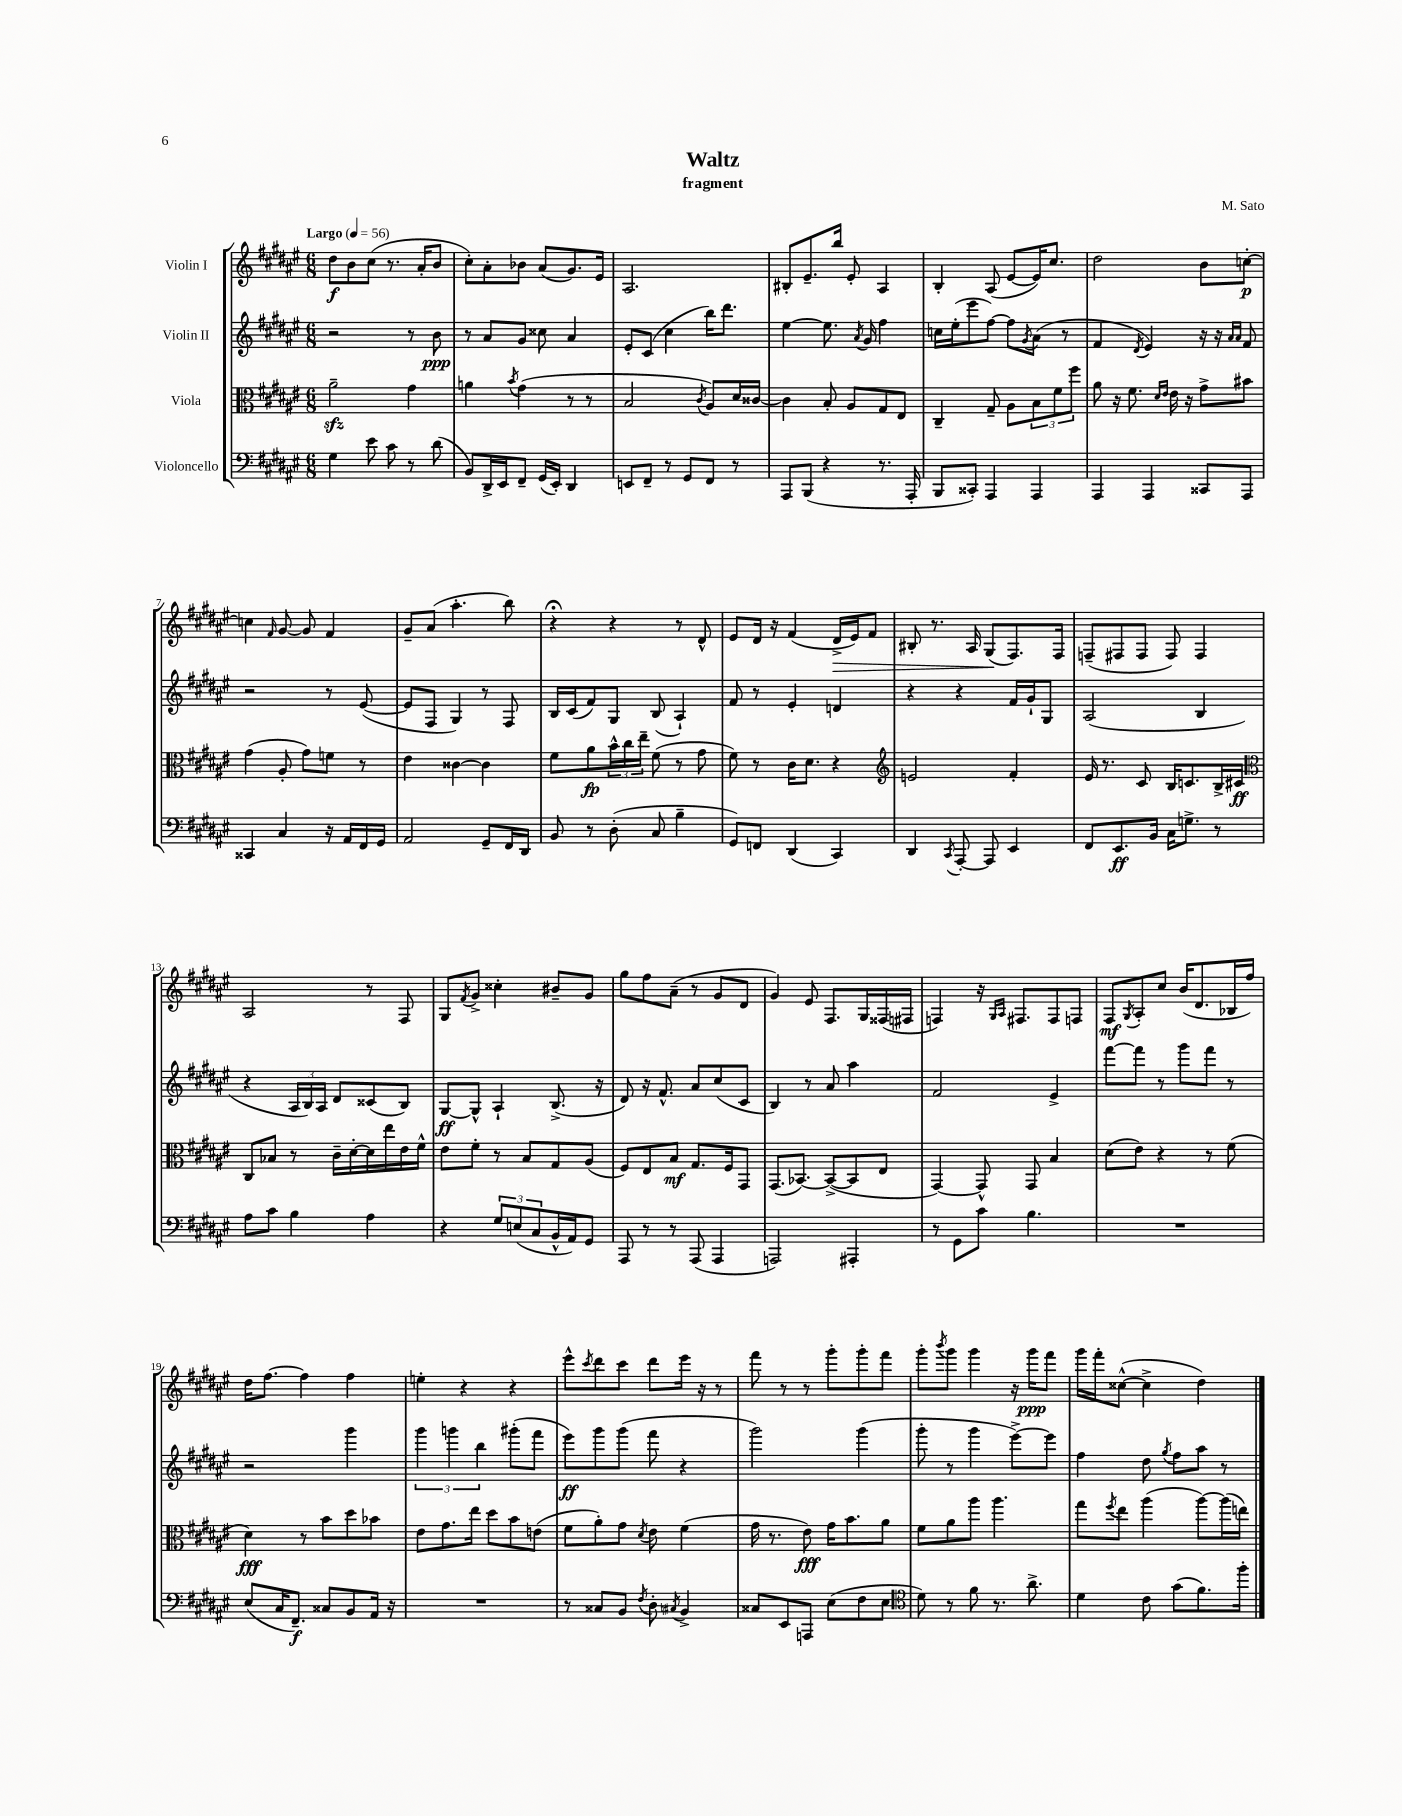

**kern	**kern	**kern	**kern
*staff4	*staff3	*staff2	*staff1
*clefF4	*clefC3	*clefG2	*clefG2
*k[f#c#g#d#a#e#]	*k[f#c#g#d#a#e#]	*k[f#c#g#d#a#e#]	*k[f#c#g#d#a#e#]
*M6/8	*M6/8	*M6/8	*M6/8
*MM56	*MM56	*MM56	*MM56
4G#\	2a#~\	2r	8dd#\L
.	.	.	8b\
8e#\	.	.	(8cc#\J
8c#\	.	.	8.r
8r	4g#\	8r	.
.	.	.	16a#'/LK
(8d#\	.	8b\	8b/J
=	=	=	=
8BB/L)	4a\	8r	8cc#'\L)
16DD#^/L	.	8a#/L	8a#'\
16EE#/J	.	.	.
.	8qb/	.	.
8FF#~/J	(4g#\	8g#/J	8b-\J
(16GG#/LL	.	8cc##\	(8a#/L
16EE#'/JJ)	.	.	.
4DD#/	8r	4a#/	8.g#/)
.	8r	.	.
.	.	.	16e#/Jk
=	=	=	=
8EE/L	2B/	8e#'/L	2.A#/
8FF#~/J	.	(8c#/J	.
8r	.	4cc#\	.
8GG#/L	.	.	.
.	8qc#/	.	.
8FF#/J	8A#/L)	16bb\LK)	.
.	.	8.ddd#\J	.
8r	16d#/L	.	.
.	[16c##/JJ	.	.
=	=	=	=
8AAA#/L	4c##\]	[4ee#\	8B#'/L
(8BBB/J	.	.	8.e#~/
4r	8B'/	8.ee#\]	.
.	.	.	16bb/Jk
.	8A#/L	.	8e#'/
.	.	8qa#/	.
.	.	16g#/	.
8.r	8G#/	4ff#\	4A#/
.	8E#/J	.	.
16AAA#'/	.	.	.
=	=	=	=
8BBB/L	4C#~/	16cc\LL	4B'/
.	.	(16ee#'\J	.
8CC##'/J)	.	8eee#\	.
4AAA#/	8G#~/	[8ff#\J)	(8A#/
.	8A#\L	8ff#\]L	[8e#/L
.	.	8qg#/	.
4AAA#/	12B\	(8a#\J	16e#/]K)
.	.	.	8.cc#/J
.	12f#\	.	.
.	.	8r	.
.	12ff#\J	.	.
=	=	=	=
4AAA#/	8a#\	4f#/	2dd#\
.	16r	.	.
.	8.f#\	.	.
.	.	8qd#/	.
4AAA#/	.	4e#/)	.
.	16qqd#/LL	.	.
.	16qqe#/JJ	.	.
.	16e#\	.	.
.	16r	.	.
8CC##/L	8g#^\L	16r	8b\L
.	.	16r	.
.	.	16qqa#/LL	.
.	.	16qqa#/JJ	.
8AAA#/J	8b#\J	8f#/	[8cc'\J
=	=	=	=
4CC##/	(4g#\	2r	4cc\]
.	.	.	16qqf#/
4C#/	8A#'/	.	[8g#/
.	8g#\L)	.	8g#/]
16r	8f\J	8r	4f#/
16AA#/LL	.	.	.
16FF#/	8r	([8e#/	.
16GG#/JJ	.	.	.
=	=	=	=
2AA#/	4e#\	8e#/]L	8g#~/L
.	.	8F#/J	(8a#/J
.	[4c##\	4G#/)	4.aa#'\
8GG#~/L	4c##\]	8r	.
16FF#/L	.	8F#/	8bb\)
16DD#/JJ	.	.	.
=	=	=	=
8BB/	8f#\L	16B/LL	4r;
.	.	(16c#/J	.
8r	8a#\	8f#/)	.
(8D#'\	24b^^\L	8G#/J	4r
.	24cc#\	.	.
.	24ee#~\JJ	.	.
8C#/	(8f#\	(8B/	.
4B~\	8r	4A#`/)	8r
.	8g#\	.	8d#^^/
=	=	=	=
8GG#/L)	8f#\)	8f#/	8e#/L
8FF/J	8r	8r	16d#/Jk
.	.	.	16r
(4DD#/	16c#\LK	4e#'/	(4f#/
.	8.d#\J	.	.
4CC#/)	4r	4d/	16d#^/LL
.	.	.	16e#/J)
.	.	.	8f#/J
=	=	=	=
*	*clefG2	*	*
4DD#/	2e/	4r	8B#'/
.	.	.	8.r
8qCC#/	.	.	.
[8AAA#'/	.	4r	.
.	.	.	16A#/
8AAA#/]	.	.	(8G#/L
4EE#/	4f#'/	16f#/LL	8.F#/)
.	.	16g#`/J	.
.	.	8G#/J	.
.	.	.	16F#/Jk
=	=	=	=
8FF#/L	16e#/	(2A#/	(8F~/L
.	8.r	.	.
8.EE#/	.	.	8F#/
.	8c#/	.	8F#/J
16BB/Jk	.	.	.
16C#\LK	16B/LK	.	8F#/)
8.G^\J	8.c/	.	.
.	.	4B/	4F#/
8r	16B^/L	.	.
.	16c#/JJ	.	.
=	=	=	=
*	*clefC3	*	*
8A#\L	8C#/L	4r	2A#/
8c#\J	8B-/J	.	.
4B\	8r	24A#/LL	.
.	.	24B/)	.
.	.	24A#/JJ	.
.	16c#~\LL	8d#/L	.
.	[16d#'\	.	.
4A#\	16d#\]	(8c##/	8r
.	16ee#\	.	.
.	16e#\	8B/J)	8F#/
.	16f#^^\JJ	.	.
=	=	=	=
4r	8e#\L	[8G#/L	8G#/L
.	.	.	8qf#/
.	8f#'\J	8G#^^/]J	8g#^/J
12G#/L	8r	4A#`/	4cc##'\
(12E/	.	.	.
.	8B/L	.	.
12C#/	.	.	.
16BB^^/L	8G#/	(8.B^/	8b#~/L
16AA#/J)	.	.	.
8GG#/J	(8A#/J	.	8g#/J
.	.	16r	.
=	=	=	=
8AAA#/	8F#/L)	8d#/)	8gg#\L
8r	8E#/	16r	8ff#\
.	.	8.f#^^/	.
8r	8B/J	.	(8a#~\J
(8AAA#/	8.G#/L	8a#/L	8r
4AAA#/	.	(8cc#/	8g#/L
.	16F#/k	.	.
.	8GG#/J	8c#/J	8d#/J
=	=	=	=
2AAA/)	(8.GG#/L	4B/)	4g#/)
.	[8.BB-/J)	.	.
.	.	8r	8e#/
.	(8BB-^/_L	8a#/	8.F#/L
4AAA#'/	8BB-/]	4aa#\	.
.	.	.	16G#/L
.	8E#/J	.	(16F##/
.	.	.	16F#/JJ
=	=	=	=
8r	[4GG#/)	2f#/	4F/)
8GG#\L	.	.	.
8c#\J	8GG#^^/]	.	16r
.	.	.	16qqG#/LL
.	.	.	16qqA#/JJ
.	.	.	8.F#/L
4.B\	8GG#/	.	.
.	4B/	4e#^/	8F#/
.	.	.	8F/J
=	=	=	=
2.r	(8d#\L	[8fff#\L	8F#/L
.	.	.	8qG#/
.	8e#\J)	8fff#\]J	8A#'/
.	4r	8r	8cc#/J
.	.	8ggg#\L	(16b/LK
.	.	.	8.d#/
.	8r	8fff#\J	.
.	(8f#\	8r	16B-/L
.	.	.	16ff#/JJ)
=	=	=	=
(8E#/L	4d#\)	2r	16dd#\LK
.	.	.	[8.ff#\J
16C#/K	.	.	.
8.FF#~/J)	.	.	.
.	8r	.	4ff#\]
8C##/L	8b\L	.	.
8BB/	8dd#\	4ggg#\	4ff#\
16AA#/Jk	8b-\J	.	.
16r	.	.	.
=	=	=	=
2.r	8e#\L	6ggg#\	4ee'\
.	8.g#\	.	.
.	.	6ggg\	.
.	.	.	4r
.	16ee#\Jk	.	.
.	.	6bb\	.
.	8dd#\L	.	.
.	8b\	(8ggg#'\L	4r
.	(8e\J	8fff#\J	.
=	=	=	=
8r	8f#\L	8eee#\L)	8eee#^^\L
.	.	.	8qccc#/
8C##/L	8a#'\)	8ggg#\	8ddd#\
8BB/J	8g#\J	(8ggg#\J	8ccc#\J
8qF#/	8qd#/	.	.
8D#'\	8e#\	8fff#\	8ddd#\L
8qC#/	.	.	.
4BB^/	(4f#\	4r	16eee#\Jk
.	.	.	16r
.	.	.	8r
=	=	=	=
8C##/L	16g#\	2ggg#\)	8fff#\
.	8.r	.	.
8EE#/	.	.	8r
8AAA/J	8e#\)	.	8r
(8E#\L	16g#\LK	.	8ggg#'\L
.	8.b\	.	.
8F#\	.	(4ggg#\	8ggg#'\
8E#\J	8a#\J	.	8fff#\J
=	=	=	=
*clefC4	*	*	*
8d#\)	8f#\L	8ggg#'\	8ggg#'\L
.	.	.	8qbbb/
8r	8a#\	8r	8ggg#\J
8f#\	8aa#\J	4ggg#\	4ggg#\
8.r	4.aa#\	.	.
.	.	[8eee#^\L)	16r
8.a#^\	.	.	16ggg#\LK
.	.	8eee#\]J	8fff#\J
=	=	=	=
4d#\	8gg#\L	4ff#\	16ggg#\LL
.	.	.	16fff#'\J
.	8qff#/	.	.
.	8ee#\J	.	([8cc##^^\J
8c#\	(4aa#\	8dd#\	4cc##^\]
.	.	8qgg#/	.
(8g#\L	.	8ff#\L	.
8.f#\)	[8aa#\L)	8aa#\J	4dd#\)
.	(16aa#\]L	8r	.
16ff#'\Jk	16ee\JJ)	.	.
==	==	==	==
*-	*-	*-	*-
